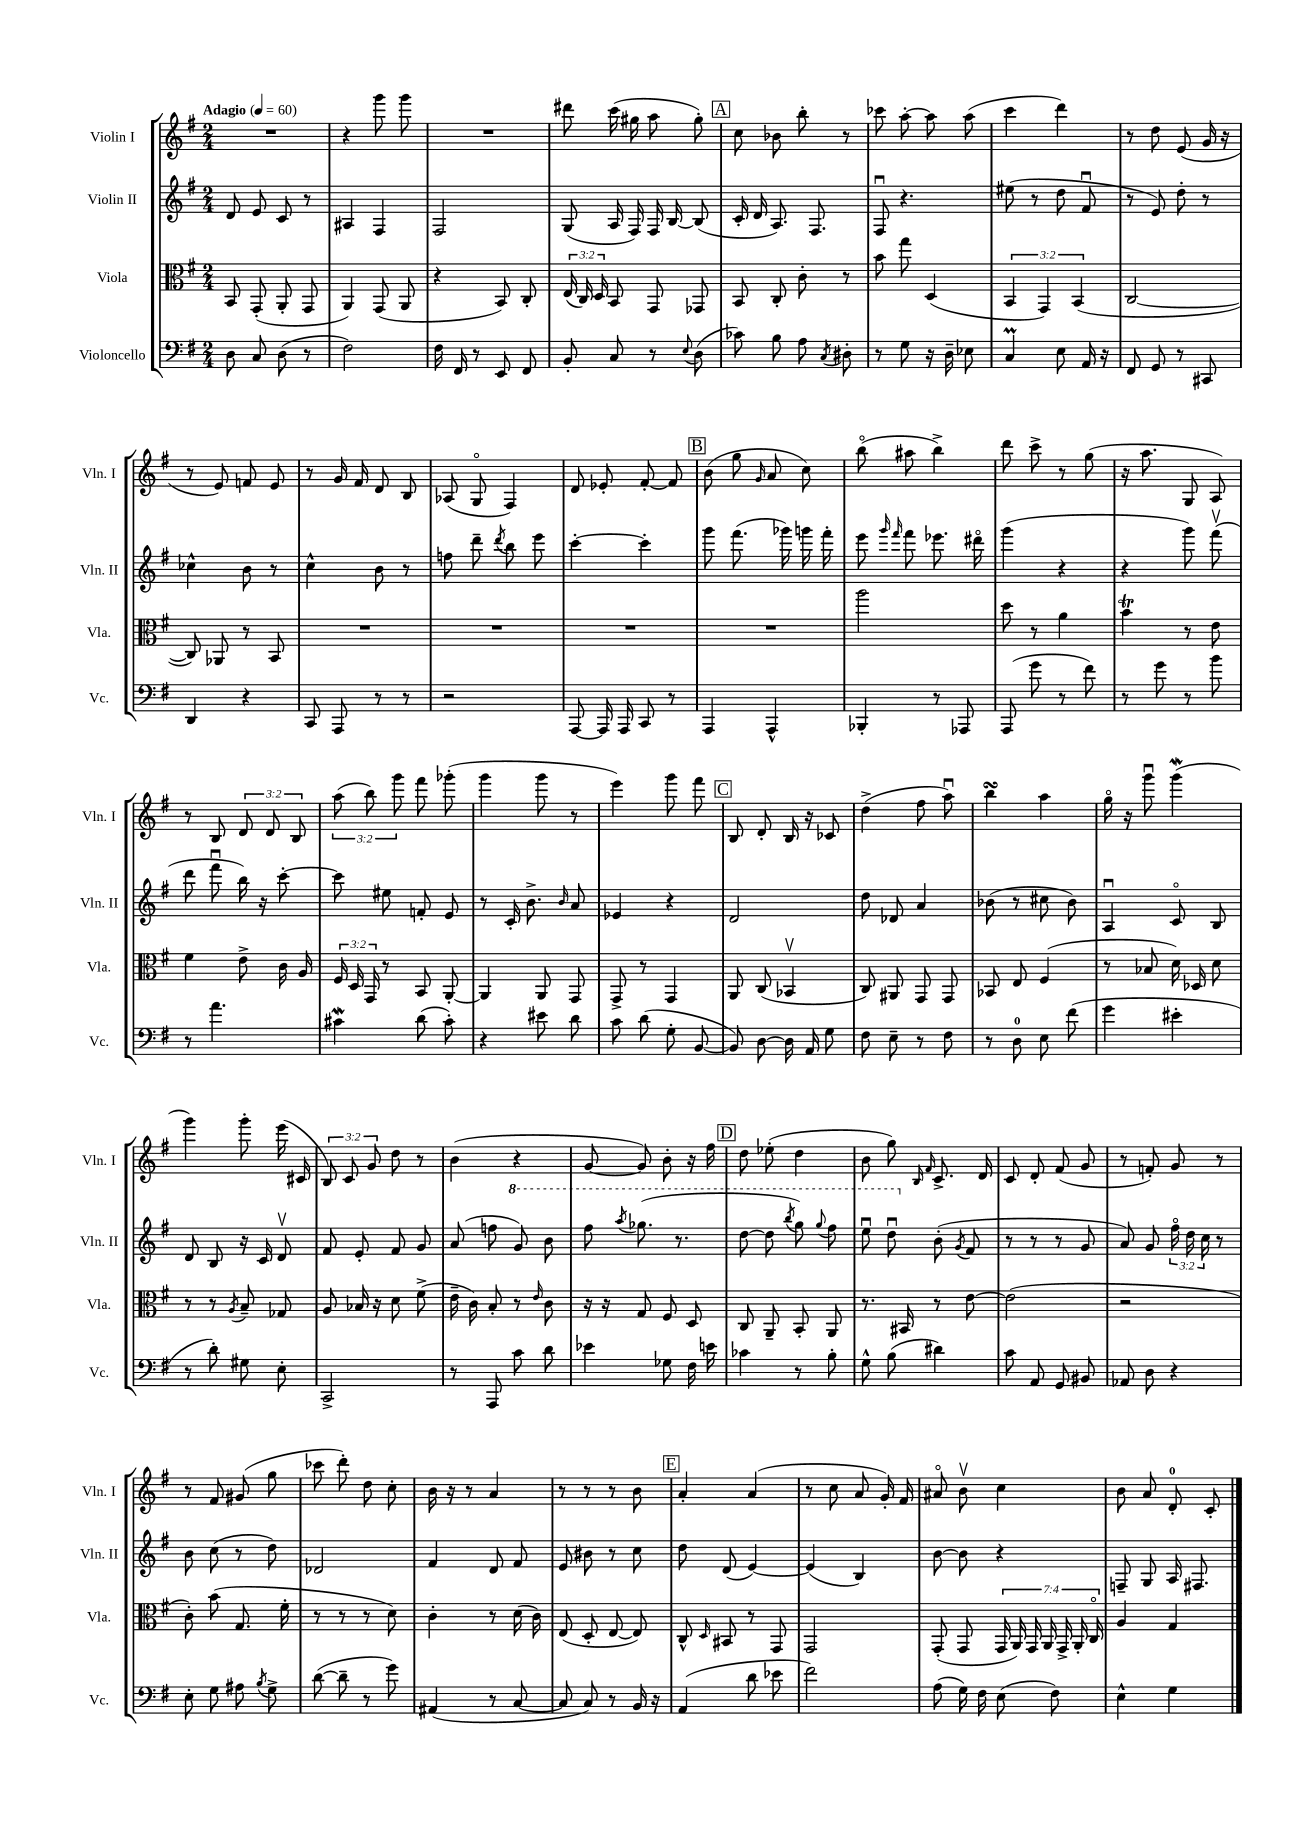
<<
\new StaffGroup <<
\new Staff = "s0" \with { instrumentName = "Violin I" shortInstrumentName = "Vln. I" } {
    \clef treble \key g \major \numericTimeSignature \time 2/4 \override Staff.TupletNumber.text = #tuplet-number::calc-fraction-text \tempo "Adagio" 4 = 60
    \autoBeamOff R2 |
    r4 g'''8 g'''8 |
    R2 |
    dis'''8 c'''16( gis''16 a''8 gis''8-.) |
    \mark \markup { \box "A" } c''8 bes'8 b''8-. r8 |
    ces'''8 a''8~-. a''8 a''8( |
    c'''4 d'''4) |
    r8 d''8 e'8( g'16 r16 |
    r8 e'8) f'8 e'8 |
    r8 g'16 fis'16 d'8 b8 |
    aes8( g8\flageolet fis4) |
    d'8 ees'8-. fis'8~-. fis'8 |
    \mark \markup { \box "B" } b'8( g''8 \grace { g'16 } a'8 c''8) |
    b''8\flageolet( ais''8 b''4->) |
    d'''8 c'''8-> r8 g''8( |
    r16 a''8. g8 a8) |
    r8 b8 \tuplet 3/2 { d'8 d'8 b8 } |
    \tuplet 3/2 { a''8( b''8) g'''8 } fis'''8 ges'''8-.( |
    g'''4 g'''8 r8 |
    e'''4) g'''8 fis'''8 |
    \mark \markup { \box "C" } b8 d'8-. b16 r16 ces'8 |
    d''4->( fis''8 a''8\downbow) |
    b''4\turn a''4 |
    g''16\flageolet r16 g'''8\downbow g'''4\mordent( |
    g'''4) g'''8-. e'''16( cis'16 |
    \tuplet 3/2 { b8) c'8 g'8 } d''8 r8 |
    b'4( r4 |
    g'8~ g'8) b'8-. r16 fis''16 |
    \mark \markup { \box "D" } d''8 ees''8-.( d''4 |
    b'8 g''8) \grace { b16 fis'16 } c'8.-> d'16 |
    c'8 d'8-. fis'8( g'8 |
    r8 f'8-.) g'8 r8 |
    r8 fis'8 gis'8( g''8 |
    ces'''8 d'''8-.) d''8 c''8-. |
    b'16 r16 r8 a'4 |
    r8 r8 r8 b'8 |
    \mark \markup { \box "E" } a'4-. a'4( |
    r8 c''8 a'8 g'16-.) fis'16 |
    ais'8\flageolet b'8\upbow c''4 |
    b'8 a'8 d'8-0-. c'8-. \bar "|." |
}
\new Staff = "s1" \with { instrumentName = "Violin II" shortInstrumentName = "Vln. II" } {
    \clef treble \key g \major \numericTimeSignature \time 2/4 \override Staff.TupletNumber.text = #tuplet-number::calc-fraction-text
    \autoBeamOff d'8 e'8 c'8 r8 |
    ais4 fis4 |
    fis2 |
    g8( a16 fis16) fis16 b16~ b8( |
    \mark \markup { \box "A" } c'16-. d'16 a8.) fis8. |
    fis8\downbow r4. |
    eis''8( r8 d''8 fis'8\downbow |
    r8 e'8) d''8-. r8 |
    ces''4-^ b'8 r8 |
    c''4-^ b'8 r8 |
    f''8 d'''8-- \acciaccatura { d'''8 } b''8 e'''8 |
    c'''4~-. c'''4-. |
    \mark \markup { \box "B" } g'''8 fis'''8.( ges'''16) g'''16 fis'''16-. |
    e'''8 \grace { g'''16 fis'''16 } fis'''8 ees'''8. dis'''16\flageolet |
    g'''4( r4 |
    r4 g'''8) fis'''8\upbow( |
    d'''8 fis'''8\downbow b''16) r16 c'''8~-. |
    c'''8 eis''8 f'8-. e'8 |
    r8 c'16-. b'8.-> \grace { b'16 } a'8 |
    ees'4 r4 |
    \mark \markup { \box "C" } d'2 |
    d''8 des'8 a'4 |
    bes'8( r8 cis''8 bes'8) |
    a4\downbow c'8\flageolet b8 |
    d'8 b8 r16 c'16 d'8\upbow |
    fis'8 e'8-. fis'8 g'8 |
    a'8( f''8 \ottava #1 g''8) b''8 |
    fis'''8 \acciaccatura { a'''8 } ges'''8.( r8. |
    \mark \markup { \box "D" } d'''8~ d'''8 \acciaccatura { b'''8 } g'''8) \appoggiatura { g'''8 } fis'''8 |
    e'''8\downbow d'''8\downbow \ottava #0 b'8-.( \acciaccatura { g'8 } fis'8 |
    r8 r8 r8 g'8 |
    a'8) g'8 \tuplet 3/2 { fis''16\flageolet d''16 c''16 } r8 |
    b'8 c''8( r8 d''8) |
    des'2 |
    fis'4 d'8 fis'8 |
    e'8 bis'8 r8 c''8 |
    \mark \markup { \box "E" } d''8 d'8( e'4~) |
    e'4( b4) |
    b'8~ b'8 r4 |
    f8-- g8 a16 fis8. \bar "|." |
}
\new Staff = "s2" \with { instrumentName = "Viola" shortInstrumentName = "Vla." } {
    \clef alto \key g \major \numericTimeSignature \time 2/4 \override Staff.TupletNumber.text = #tuplet-number::calc-fraction-text
    \autoBeamOff b,8 g,8-.( a,8-. g,8 |
    a,4) g,8( a,8 |
    r4 b,8) c8-. |
    \tuplet 3/2 { e16( c16) d16 } b,8 g,8 ges,8 |
    \mark \markup { \box "A" } b,8 c8-. c'8-. r8 |
    b'8 g''8 d4( |
    \tuplet 3/2 { b,4 g,4) b,4( } |
    c2~ |
    c8) aes,8 r8 b,8 |
    R2 |
    R2 |
    R2 |
    \mark \markup { \box "B" } R2 |
    a''2 |
    d''8 r8 a'4 |
    b'4\trill r8 e'8 |
    fis'4 e'8-> c'16 a16 |
    \tuplet 3/2 { fis16 d16 g,16 } r8 b,8 a,8~-. |
    a,4 a,8 g,8 |
    g,8-> r8 g,4 |
    \mark \markup { \box "C" } a,8 c8( bes,4\upbow |
    c8) ais,8 g,8 g,8 |
    bes,8 e8 fis4( |
    r8 bes8 d'16) des16 d'8 |
    r8 r8 \acciaccatura { a8 } b8-- ges8 |
    a8 bes16 r16 d'8 fis'8->( |
    e'16-- c'16) b8-. r8 \grace { e'16 } c'8 |
    r16 r16 g8 fis8 d8 |
    \mark \markup { \box "D" } c8 a,8-- b,8-. a,8 |
    r8. bis,16 r8 e'8~ |
    e'2( |
    r2 |
    c'8-.) b'8( g8. fis'16-. |
    r8 r8 r8 d'8) |
    c'4-. r8 d'16( c'16) |
    e8( d8-. e8~ e8) |
    \mark \markup { \box "E" } c8-^ \grace { d16 } bis,8 r8 g,8 |
    g,2 |
    g,8-.( g,8 \tuplet 7/4 { g,16 a,16) g,16 a,16 g,16-> a,16-. c16\flageolet } |
    a4 g4 \bar "|." |
}
\new Staff = "s3" \with { instrumentName = "Violoncello" shortInstrumentName = "Vc." } {
    \clef bass \key g \major \numericTimeSignature \time 2/4
    \autoBeamOff d8 c8 d8( r8 |
    fis2) |
    fis16 fis,16 r8 e,8 fis,8 |
    b,8-. c8 r8 \appoggiatura { e8 } d8( |
    \mark \markup { \box "A" } ces'8) b8 a8 \acciaccatura { c8 } dis8-. |
    r8 g8 r16 d16-- ees8 |
    c4\prall e8 a,16 r16 |
    fis,8 g,8 r8 cis,8 |
    d,4 r4 |
    c,8 a,,8 r8 r8 |
    r2 |
    a,,8~ a,,16 a,,16 c,8 r8 |
    \mark \markup { \box "B" } a,,4 a,,4-^ |
    bes,,4-. r8 aes,,8 |
    a,,8( g'8 r8 fis'8) |
    r8 g'8 r8 b'8 |
    r8 a'4. |
    cis'4\mordent d'8( cis'8-.) |
    r4 eis'8 d'8 |
    c'8 d'8( g8-. b,8~ |
    \mark \markup { \box "C" } b,8) d8~ d16 a,16 g8 |
    fis8 e8-- r8 fis8 |
    r8 d8-0 e8 fis'8( |
    g'4 eis'4-. |
    r8 d'8-.) gis8 e8-. |
    c,2-> |
    r8 a,,8 c'8 d'8 |
    ees'4 ges8 fis16 e'16 |
    \mark \markup { \box "D" } ces'4 r8 b8-. |
    g8-^ b8( dis'4) |
    c'8 a,8 g,8 bis,8 |
    aes,8 d8 r4 |
    e8-. g8 ais8 \acciaccatura { b8 } g8-> |
    d'8~( d'8-- r8 g'8) |
    ais,4( r8 c8~ |
    c8 c8) r8 b,16 r16 |
    \mark \markup { \box "E" } a,4( d'8 ees'8 |
    fis'2) |
    a8( g16) fis16 e8( fis8) |
    e4-^ g4 \bar "|." |
}
>>
>>
\layout { \context { \Score \remove "Bar_number_engraver" } }
